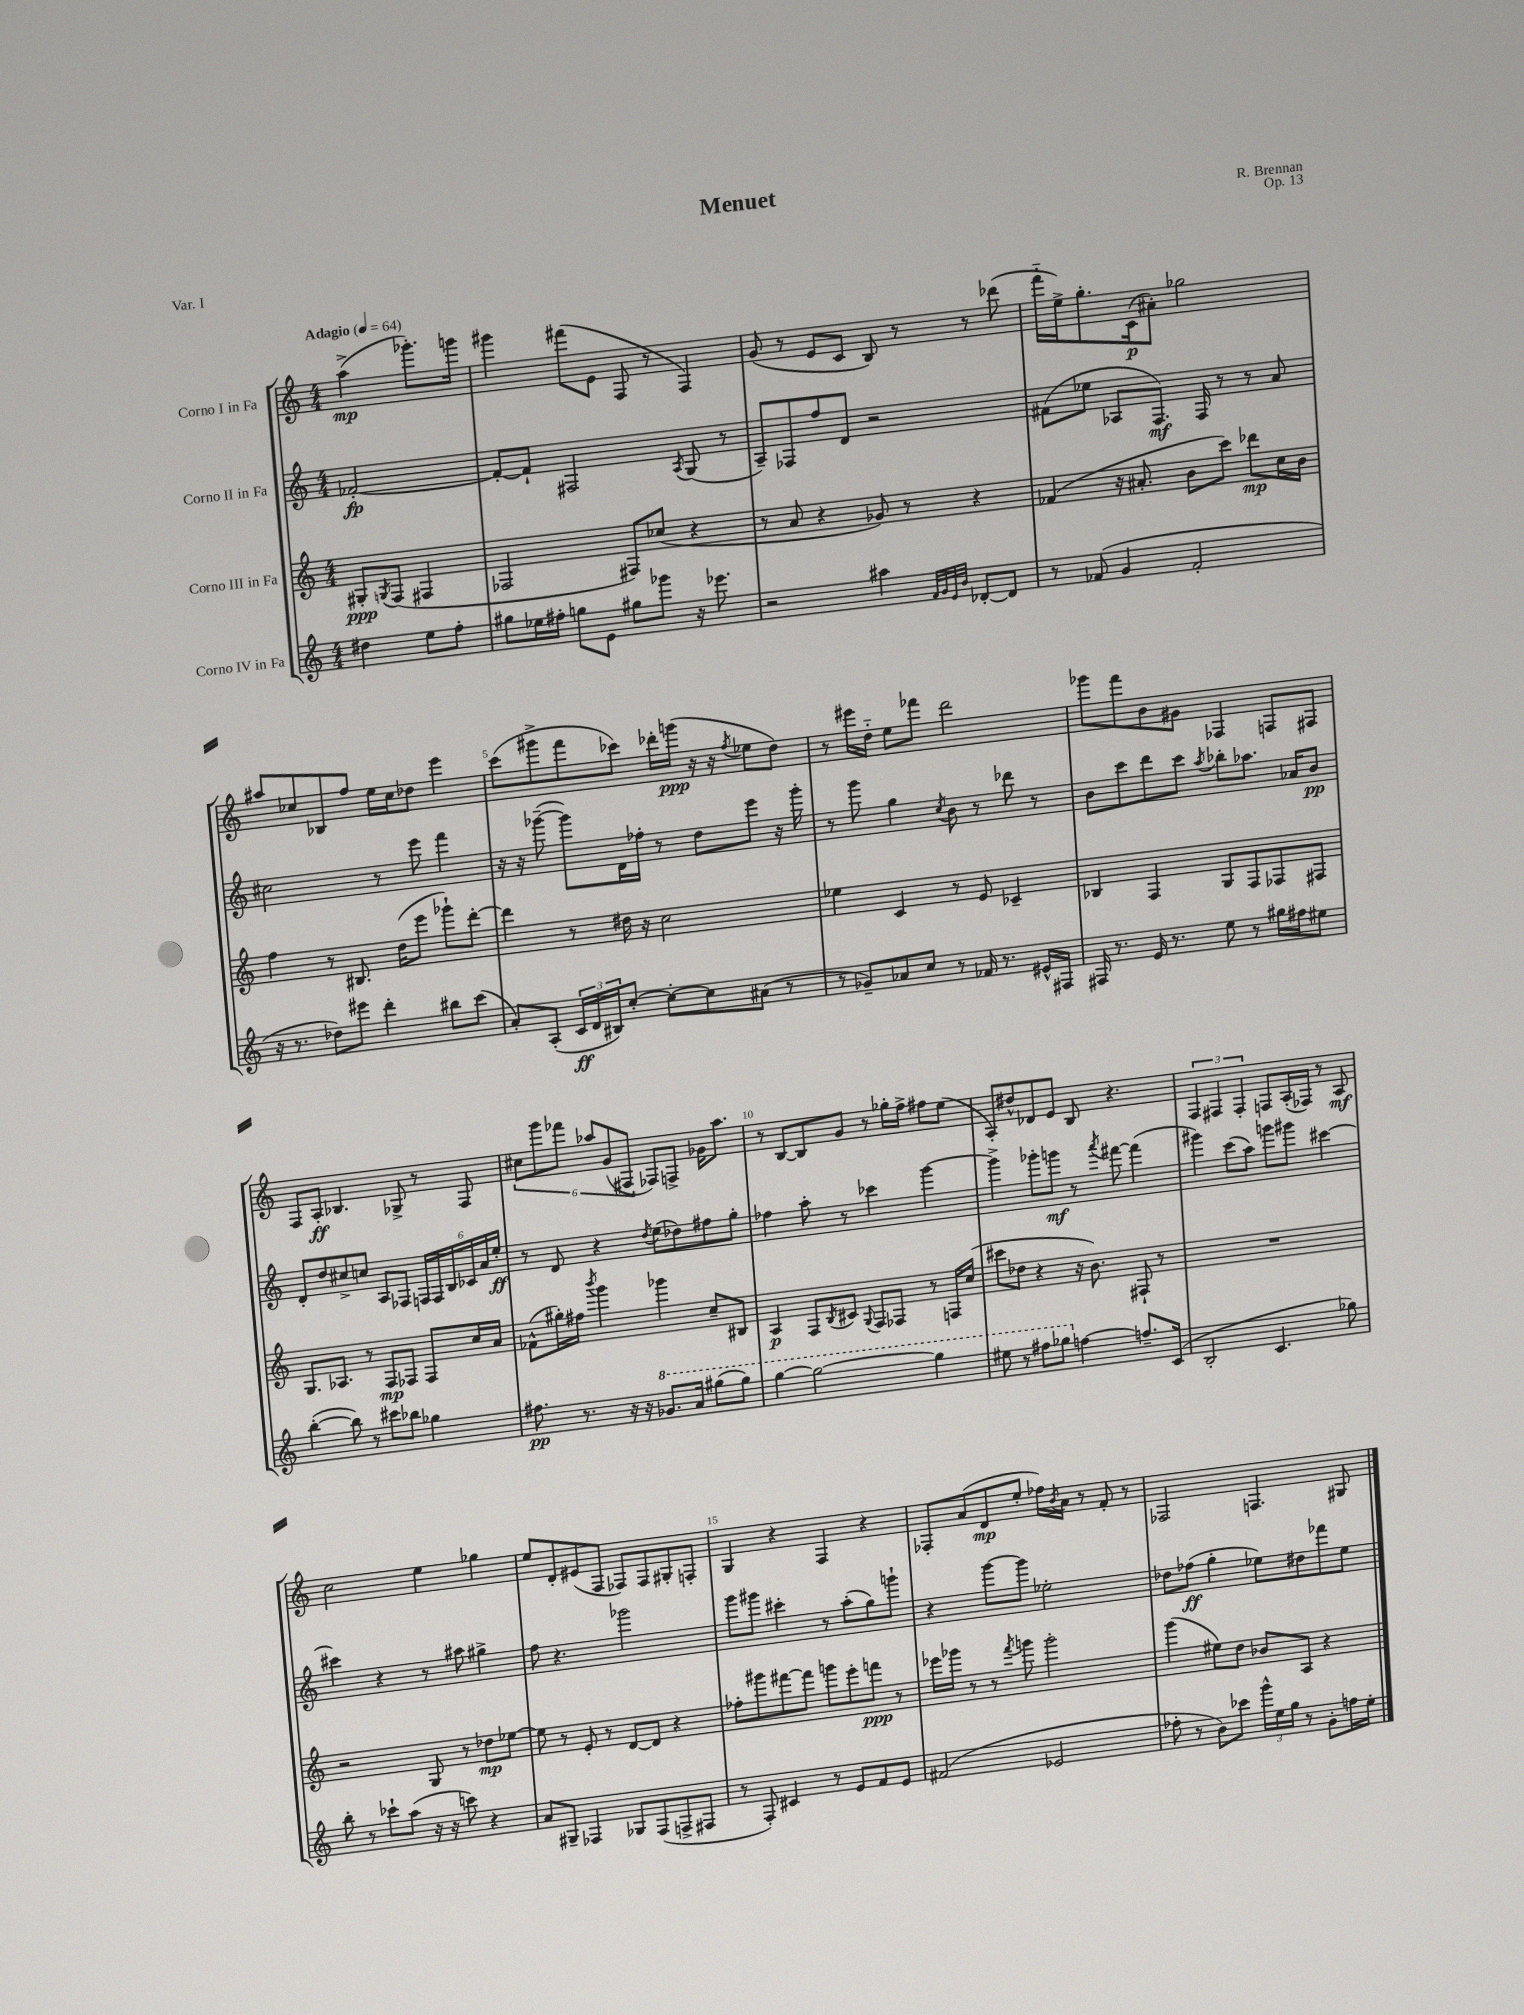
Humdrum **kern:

**kern	**dynam	**kern	**dynam	**kern	**dynam	**kern	**dynam
*part4	*part4	*part3	*part3	*part2	*part2	*part1	*part1
*staff4	*staff4	*staff3	*staff3	*staff2	*staff2	*staff1	*staff1
*I"Corno IV in Fa	*	*I"Corno III in Fa	*	*I"Corno II in Fa	*	*I"Corno I in Fa	*
*clefG2	*	*clefG2	*	*clefG2	*	*clefG2	*
*k[]	*	*k[]	*	*k[]	*	*k[]	*
*M4/4	*	*M4/4	*	*M4/4	*	*M4/4	*
*MM64	*	*MM64	*	*MM64	*	*MM64	*
=	=	=	=	=	=	=	=
!	!	!	!	!	!	!LO:TX:a:B:t=Adagio	!
4dd#X\	.	8G#X'/L	ppp	[2f-X'/	fp	(4aa^\	mp
.	.	8qGn/	.	.	.	.	.
.	.	(8F/J	.	.	.	.	.
8ee\L	.	4F#X/	.	.	.	8.ggg-X'\L)	.
8ff'\J	.	.	.	.	.	.	.
.	.	.	.	.	.	16gggn\Jk	.
=1	=1	=1	=1	=1	=1	=1	=1
8gg#X\L	.	2F-X/	.	8f-'/L_	.	4ggg#X\	.
16ee-X\L	.	.	.	8f-`/J]	.	.	.
16ff#X'\JJ	.	.	.	.	.	.	.
8ggn\L	.	.	.	2F#X/	.	(8fff#X\L	.
8e\J	.	.	.	.	.	8e\J	.
8gg#X\L	.	8F#X/L)	.	.	.	8F/	.
8ggg-X\J	.	(8cc-X/J	.	.	.	8r	.
.	.	.	.	8qA/	.	.	.
16r	.	4r	.	(8G/	.	4F/)	.
8.eee-X\	.	.	.	.	.	.	.
.	.	.	.	8r	.	.	.
=2	=2	=2	=2	=2	=2	=2	=2
2r	.	8r	.	8A~/L)	.	(8g/	.
.	.	8a/	.	8F-X/	.	8r	.
.	.	4r	.	8ff/	.	8e/L	.
.	.	.	.	8d/J	.	8c/J	.
4aa#X\	.	8g-X/)	.	2r	.	8B/)	.
.	.	8r	.	.	.	8r	.
32qqf/LLL	.	.	.	.	.	.	.
32qqg/	.	.	.	.	.	.	.
32qqe/	.	.	.	.	.	.	.
32qqb/JJJ	.	.	.	.	.	.	.
[8d-X'/L	.	4r	.	.	.	8r	.
8d-/J]	.	.	.	.	.	(8ddd-X\	.
=3	=3	=3	=3	=3	=3	=3	=3
8r	.	(4f-X/	.	(8f#X\L	.	16fff\LL	.
.	.	.	.	.	.	16ee^\J)	.
(8f-X/	.	.	.	8ee-X\J	.	8.gg'\	.
4g/	.	16r	.	8A-X/L	.	.	.
.	.	8.a#X'/	.	.	.	(16c\k	p
.	.	.	.	8.F/J)	mf	8a#X'\J)	.
2f-'/	.	8b\L	.	.	.	2gg-X\	.
.	.	.	.	16F/	.	.	.
.	.	8ccc\J)	.	8r	.	.	.
.	.	8ddd-X\L	mp	8r	.	.	.
.	.	16cc\L	.	8a/	.	.	.
.	.	16b\JJ	.	.	.	.	.
!!LO:LB:g=z
=4	=4	=4	=4	=4	=4	=4	=4
16r	.	4ff\	.	2cc#X\	.	8aa#X/L	.
8.r	.	.	.	.	.	.	.
.	.	.	.	.	.	8cc-X/	.
8dd-X\L)	.	8r	.	.	.	8B-X/	.
8eee#X\J	.	8.B#X/	.	.	.	8ff/J	.
4ddd'\	.	.	.	8r	.	16ee\LL	.
.	.	(16dd\KL	.	.	.	16cc-\J	.
.	.	8eee\J	.	8eee\	.	8dd-X\J	.
8bb#X\L	.	8ggg-X`\L)	.	4fff\	.	4eee\	.
(8ccc\J	.	[8ddd'\J	.	.	.	.	.
=5	=5	=5	=5	=5	=5	=5	=5
8a'/L)	.	4ddd\]	.	16r	.	(8ccc\L	.
.	.	.	.	16r	.	.	.
(8A'/J	.	.	.	([8ggg-X~\	.	8ggg#X^\	.
24c/LL	ff	8r	.	8ggg-\L])	.	8fff\	.
24d/	.	.	.	.	.	.	.
24B#X/J)	.	.	.	.	.	.	.
[8cc'/J	.	16dd#X\	.	16d\L	.	8ccc-X\J)	.
.	.	16r	.	16ff-X'\JJ	.	.	.
8cc'\L_	.	2cc\	.	8r	.	16ddd-X'\LL	.
.	.	.	.	.	.	(16gggn\JJ	ppp
8cc\]	.	.	.	8dd\L	.	16r	.
.	.	.	.	.	.	16r	.
.	.	.	.	.	.	8qff/	.
(8a#X\J	.	.	.	8eee\J	.	8ee-X\L	.
8r	.	.	.	16r	.	8dd\J)	.
.	.	.	.	16ggg-'\	.	.	.
=6	=6	=6	=6	=6	=6	=6	=6
8r	.	4ee-X\	.	8r	.	8r	.
8g-X~/L)	.	.	.	8ggg\	.	16eee#X\LL	.
.	.	.	.	.	.	16dd\JJ	.
8a-X/	.	4c/	.	4gg\	.	8ee\L	.
8cc/J	.	.	.	.	.	8fff-X\J	.
.	.	.	.	8qcc/	.	.	.
8r	.	8r	.	8b\	.	2ddd\	.
16f-X/	.	8e/	.	8r	.	.	.
8.r	.	.	.	.	.	.	.
.	.	4c-X~/	.	8ddd-X\	.	.	.
16e#X^^/LL	.	.	.	8r	.	.	.
16F#X/JJ	.	.	.	.	.	.	.
=7	=7	=7	=7	=7	=7	=7	=7
16F#X/	.	4B-X/	.	8b\L	.	8ggg-X\L	.
8.r	.	.	.	.	.	.	.
.	.	.	.	8ccc\	.	8fff\	.
16e/	.	4F/	.	8ddd\	.	8b\	.
8.r	.	.	.	.	.	.	.
.	.	.	.	8ccc\J	.	8g#X\J	.
.	.	.	.	8qaa/	.	.	.
8ee\	.	8G/L	.	8bb-X'\L	.	4F-X/	.
8r	.	8F/	.	8.aa-X\J	.	.	.
16gg#X\LL	.	8F-X/	.	.	.	8Fn/L	.
16ff#X\J	.	.	.	16a-X/KL	.	.	.
8ee#X\J	.	8F#X/J	.	8b/J	pp	8F#X/J	.
!!LO:LB:g=z
=8	=8	=8	=8	=8	=8	=8	=8
([4bb'\	.	8.G/L	.	8d'/L	.	8F/L	.
.	.	.	.	8dd/	.	8A'/J	ff
.	.	8.A-X/J	.	.	.	.	.
8bb\])	.	.	.	8cc#X^/	.	4.B-X/	.
8r	.	8r	.	8ccn/J	.	.	.
8ccc#X\L	.	8F/L	mp	8A/L	.	.	.
8bb-X\J	.	8F-X/J	.	8F-X/J	.	8G-X^/	.
4gg-X\	.	8F-/L	.	24Fn/LL	.	8r	.
.	.	.	.	24F/	.	.	.
.	.	.	.	24B/	.	.	.
.	.	16cc/L	.	24c-X/	.	8F/	.
.	.	.	.	24a/	.	.	.
.	.	16a/JJ	.	.	.	.	.
.	.	.	.	24ee'/JJ	ff	.	.
=9	=9	=9	=9	=9	=9	=9	=9
8.ff#X\	pp	(8f-X^^\L	.	8r	.	12cc#X\L	.
.	.	.	.	.	.	12ggg\	.
.	.	16gg#X'\L)	.	8d/	.	.	.
.	.	.	.	.	.	12fff-X\J	.
8.r	.	16ff#X\JJ	.	.	.	.	.
.	.	8qbbb/	.	.	.	.	.
.	.	4ggg\	.	4r	.	12aa-X/L	.
.	.	.	.	.	.	(12g/	.
16r	.	.	.	.	.	.	.
.	.	.	.	.	.	12F#X/J	.
16r	.	.	.	.	.	.	.
.	.	.	.	8qdd/	.	.	.
*8va	*	*	*	*	*	*	*
8.gg-X/L	.	4ggg-X\	.	(8ee\L	.	8F-X/L)	.
.	.	.	.	8dd-X\)	.	8Fn^/J	.
16aa/Jk	.	.	.	.	.	.	.
(8ggg#X\L	.	8cc~/L	.	8ff#X\	.	16g-X\KL	.
.	.	.	.	.	.	8.aa-\J	.
8ggg#\J)	.	8B#X/J	.	8gg'\J	.	.	.
=10	=10	=10	=10	=10	=10	=10	=10
[4ggg\	.	4A/	p	4ff-X\	.	8r	.
.	.	.	.	.	.	[8B/L	.
2ggg\_	.	8F/L	.	8aa'\	.	8B/]	.
.	.	8qB/	.	.	.	.	.
.	.	8c#X/J	.	8r	.	8g/J	.
.	.	8qqG/	.	.	.	.	.
.	.	8F/L	.	4ccc-X\	.	8r	.
.	.	8F-X/J	.	.	.	16gg-X'\LL	.
.	.	.	.	.	.	16ff^\JJ	.
4ggg\]	.	8r	.	[4ggg\	.	8ff#X\L	.
.	.	16Fn/LL	.	.	.	(8ee\J	.
.	.	(16cc/JJ	.	.	.	.	.
=11	=11	=11	=11	=11	=11	=11	=11
8eee#X\	.	8ccc#X\L	.	4ggg^\]	.	8A'/L)	.
8r	.	8dd-X\J	.	.	.	8dd#X^^/	.
8fff#X\L	.	4r	.	8ggg-X'\L	.	8d-X/	.
8ggg-X\J	.	.	.	8gggn\J	mf	8e/J	.
*X8va	*	*	*	*	*	*	*
[4ffn\	.	16r	.	8r	.	8B/	.
.	.	8.b\)	.	.	.	.	.
.	.	.	.	8qaaa/	.	.	.
.	.	.	.	[8fff#X\	.	4.r	.
8.ffn~/L]	.	8F#X`/	.	(4fff#\]	.	.	.
.	.	8r	.	.	.	.	.
(16c/Jk	.	.	.	.	.	.	.
=12	=12	=12	=12	=12	=12	=12	=12
2B'/	.	1r	.	4ggg#X\)	.	6F/	.
.	.	.	.	.	.	6F#X/	.
.	.	.	.	(8ccc\L	.	.	.
.	.	.	.	.	.	6F#'/	.
.	.	.	.	8aa\J)	.	.	.
4.c/	.	.	.	8gggn\L	.	8Fn/L	.
.	.	.	.	8ggg#X\J	.	(16A'/L	.
.	.	.	.	.	.	16F-X/JJ)	.
.	.	.	.	[4ccc#X\	.	8r	.
8gg-X\)	.	.	.	.	.	8A/	mf
!!LO:LB:g=z
=13	=13	=13	=13	=13	=13	=13	=13
8bb'\	.	2r	.	4ccc#X\]	.	2cc\	.
8r	.	.	.	.	.	.	.
8ccc-X`\L	.	.	.	4r	.	.	.
(8aa\J	.	.	.	.	.	.	.
16r	.	8G/	.	8r	.	4ee\	.
16r	.	.	.	.	.	.	.
8cccn\)	.	8r	.	8aa#X\	.	.	.
4r	.	8dd-X\L	mp	4gg#X^\	.	4gg-X\	.
.	.	[8ee-X\J	.	.	.	.	.
=14	=14	=14	=14	=14	=14	=14	=14
8a/L	.	8ee-\]	.	8ff\	.	8ee/L	.
8G#X~/J	.	8r	.	4.r	.	8d'/	.
4F-X/	.	8e'/	.	.	.	(8e#X/	.
.	.	8r	.	.	.	8F/J	.
8G-X/L	.	[8d/L	.	2ggg-X\	.	8F-X/L)	.
(8F-/	.	8d/J]	.	.	.	8F-/	.
8Fn^/	.	4r	.	.	.	8G#X'/	.
8F#X/J	.	.	.	.	.	8Fn'/J	.
=15	=15	=15	=15	=15	=15	=15	=15
8r	.	8ff-X'\L	.	8ggg\L	.	4G/	.
8F'/)	.	8ggg#X\	.	8ggg#X\J	.	.	.
4c#X/	.	[8fff#X\	.	4ccc#X'\	.	4r	.
.	.	8fff#\J]	.	.	.	.	.
8r	.	8gggn\L	.	8r	.	4F/	.
8e/L	.	8eee'\	.	(8aa'\L	.	.	.
8f/	.	8fffn\J	ppp	8gg\)	.	4r	.
8e/J	.	8r	.	8gggn`\J	.	.	.
=16	=16	=16	=16	=16	=16	=16	=16
(2f#X/	.	16eee-X\LL	.	4r	.	8F-X'/L	.
.	.	16ggg-X\JJ	.	.	.	.	.
.	.	8r	.	.	.	(8a/	.
.	.	8r	.	[8ggg\L	.	8d/	mp
.	.	8qfff/	.	.	.	.	.
.	.	8gggn\	.	8ggg\J]	.	8ee'/J	.
2e-X/	.	2ggg'\	.	2ee-X'\	.	16ff-X\LL)	.
.	.	.	.	.	.	8qb/	.
.	.	.	.	.	.	16a\JJ	.
.	.	.	.	.	.	8r	.
.	.	.	.	.	.	8f'/	.
.	.	.	.	.	.	8r	.
=17	=17	=17	=17	=17	=17	=17	=17
8ff-X'\	.	(4ggg\	.	8dd-X\L	.	2F-X/	.
8r	.	.	.	(8ff-X\J	ff	.	.
8b\L)	.	8ee#X\L)	.	4gg'\	.	.	.
8ccc-X\J	.	8dd\J	.	.	.	.	.
24ggg^^\LL	.	8b-X/L	.	8ee-X\L)	.	4.Fn/	.
24ee\	.	.	.	.	.	.	.
24gg\JJ	.	.	.	.	.	.	.
8r	.	8A/J	.	8dd#X\	.	.	.
8g'\L	.	4r	.	8fff-X\	.	.	.
16ffn\L	.	.	.	8ee-\J	.	8G#X/	.
16ee'\JJ	.	.	.	.	.	.	.
==	==	==	==	==	==	==	==
*-	*-	*-	*-	*-	*-	*-	*-
